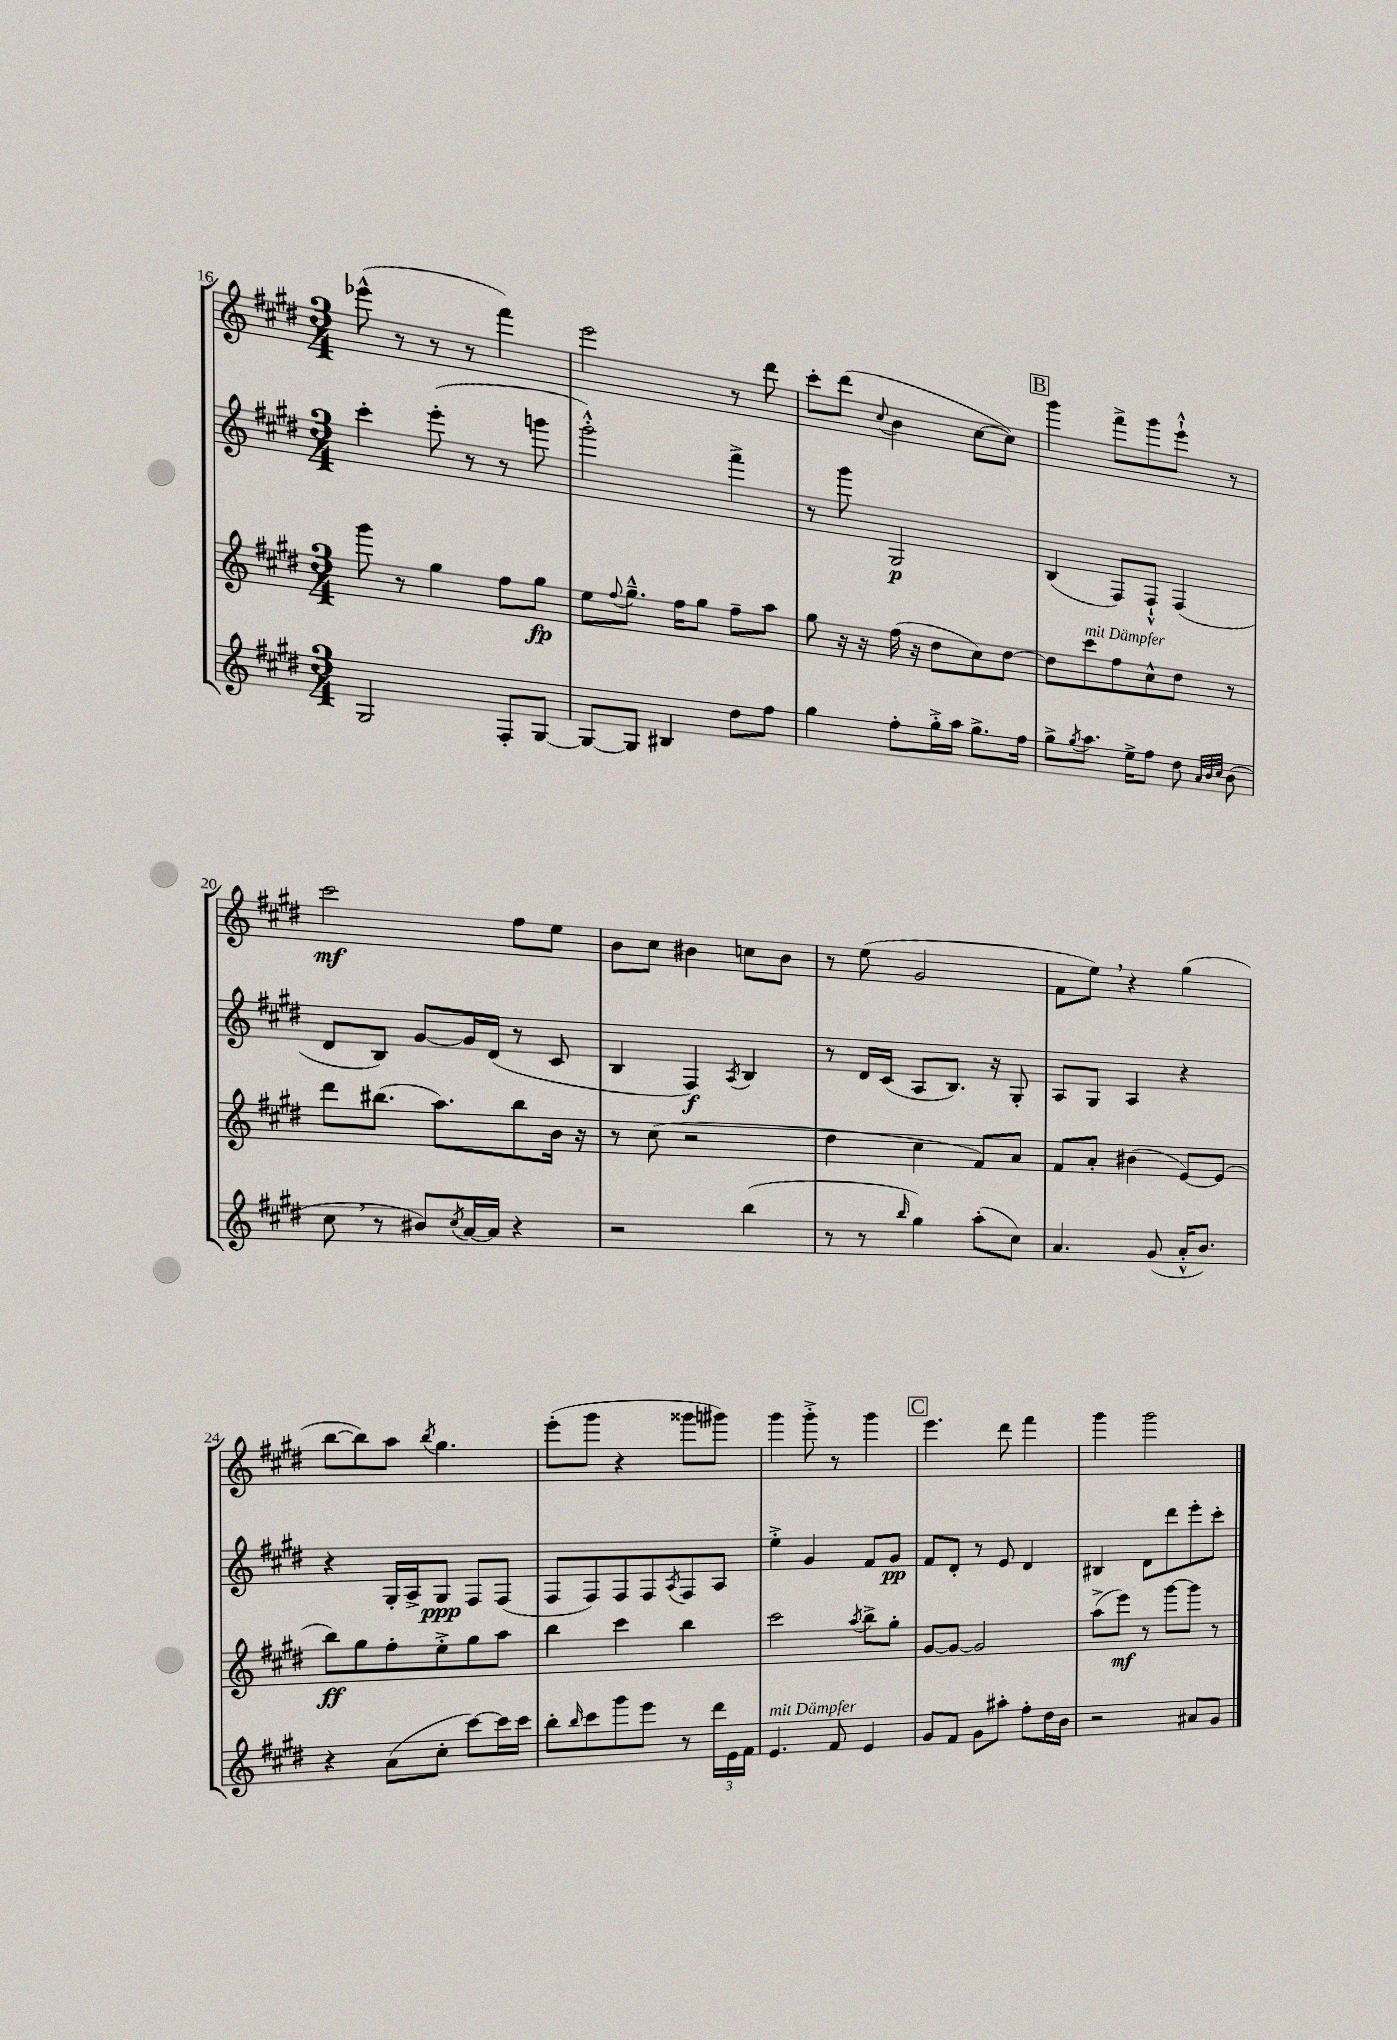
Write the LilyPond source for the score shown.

<<
\new StaffGroup <<
\new Staff = "s0" {
    \clef treble \key e \major \numericTimeSignature \time 3/4
    ees'''8-^( r8 r8 r8 fis'''4) |
    e'''2 r8 dis'''8 |
    cis'''8-. dis'''8( \appoggiatura { cis''8 } b'4 cis''8~ cis''8) |
    \mark \markup { \box "B" } gis'''4 fis'''8-> gis'''8 e'''8-!-^ r8 |
    cis'''2\mf fis''8 e''8 |
    b'8 cis''8 bis'4 c''8 bis'8 |
    r8 e''8( gis'2 |
    fis'8 e''8) \breathe r4 gis''4( |
    b''8~ b''8) a''8 \acciaccatura { b''8 } gis''4. |
    e'''8-.( gis'''8 r4 gisis'''8 gis'''8) |
    gis'''4 gis'''8-.-> r8 gis'''4 |
    \mark \markup { \box "C" } e'''4. dis'''8 fis'''4 |
    gis'''4 gis'''2 \bar "|." |
}
\new Staff = "s1" {
    \clef treble \key e \major \numericTimeSignature \time 3/4
    cis'''4-. e'''8-.( r8 r8 g'''8 |
    gis'''2-.-^) fis'''4-> |
    r8 gis'''8 gis2\p |
    \mark \markup { \box "B" } b4( fis8) fis8-!-^ fis4( |
    dis'8 b8) gis'8~ gis'16 dis'16( r8 cis'8 |
    b4 fis4\f) \acciaccatura { a8 } b4 |
    r8 dis'16 cis'16( a8 b8.) r16 gis8-. |
    a8 gis8 a4 r4 |
    r4 gis16-. a16-> gis8\ppp fis8 fis8( |
    fis8 fis8) fis8 fis8 \acciaccatura { a8 } fis8 a8 |
    e''4-.-> gis'4 fis'8 gis'8\pp |
    \mark \markup { \box "C" } fis'8 dis'8-. r8 e'8 dis'4 |
    bis4 dis'8 dis'''8 e'''8-. cis'''8-. \bar "|." |
}
\new Staff = "s2" {
    \clef treble \key e \major \numericTimeSignature \time 3/4
    gis'''8 r8 gis''4 fis''8 gis''8\fp |
    e''8 \appoggiatura { fis''8 } gis''8.---^ fis''16 gis''8 fis''8-- a''8 |
    gis''8 r16 r16 fis''16( r16 dis''8 cis''8) dis''8~ |
    \mark \markup { \box "B" } dis''8 cis'''8^\markup { \italic "mit Dämpfer" } fis''8 cis''8-^ dis''8 r8 |
    dis'''8 bis''8.( a''8.) bis''8 b'16 r16 |
    r8 cis''8( r2 |
    dis''4 cis''4 fis'8) a'8 |
    fis'8 a'8-. bis'4( e'8~) e'8( |
    b''8\ff) gis''8 fis''8-. e''8-.-> gis''8 a''8 |
    b''4 cis'''4 b''4 |
    cis'''2 \acciaccatura { a''8 } b''8-> gis''8-. |
    \mark \markup { \box "C" } gis'8~ gis'8~ gis'2 |
    a''8->( e'''8\mf) r8 gis'''8~ gis'''8 r8 \bar "|." |
}
\new Staff = "s3" {
    \clef treble \key e \major \numericTimeSignature \time 3/4
    gis2 fis8-. gis8~ |
    gis8~ gis8 bis4 dis''8 fis''8 |
    gis''4 fis''8-. gis''16-.-> a''16 gis''8.-> fis''16 |
    \mark \markup { \box "B" } gis''8-> \acciaccatura { gis''8 } a''8. e''16-> fis''8 dis''8 \grace { a'32 b'32 cis''32 } b'8( |
    cis''8 \breathe r8 bis'8) \acciaccatura { cis''8 } a'16~ a'16 r4 |
    r2 b''4( |
    r8 r8 \grace { b''16 } gis''4) a''8-.( cis''8) |
    a'4. gis'8( a'16-.-^ b'8.) |
    r4 a'8( cis''8-. cis'''8~) cis'''16 cis'''16 |
    b''8-. \grace { b''16 } cis'''8 gis'''8 e'''8 r8 \tuplet 3/2 { dis'''16 e'16 fis'16 } |
    e'4.^\markup { \italic "mit Dämpfer" } fis'8 e'4 |
    \mark \markup { \box "C" } gis'8 fis'8 gis'8 ais''8-. fis''8-. dis''16 b'16 |
    r2 ais'8 gis'8 \bar "|." |
}
>>
>>
\layout { \context { \Score currentBarNumber = #16 } }
